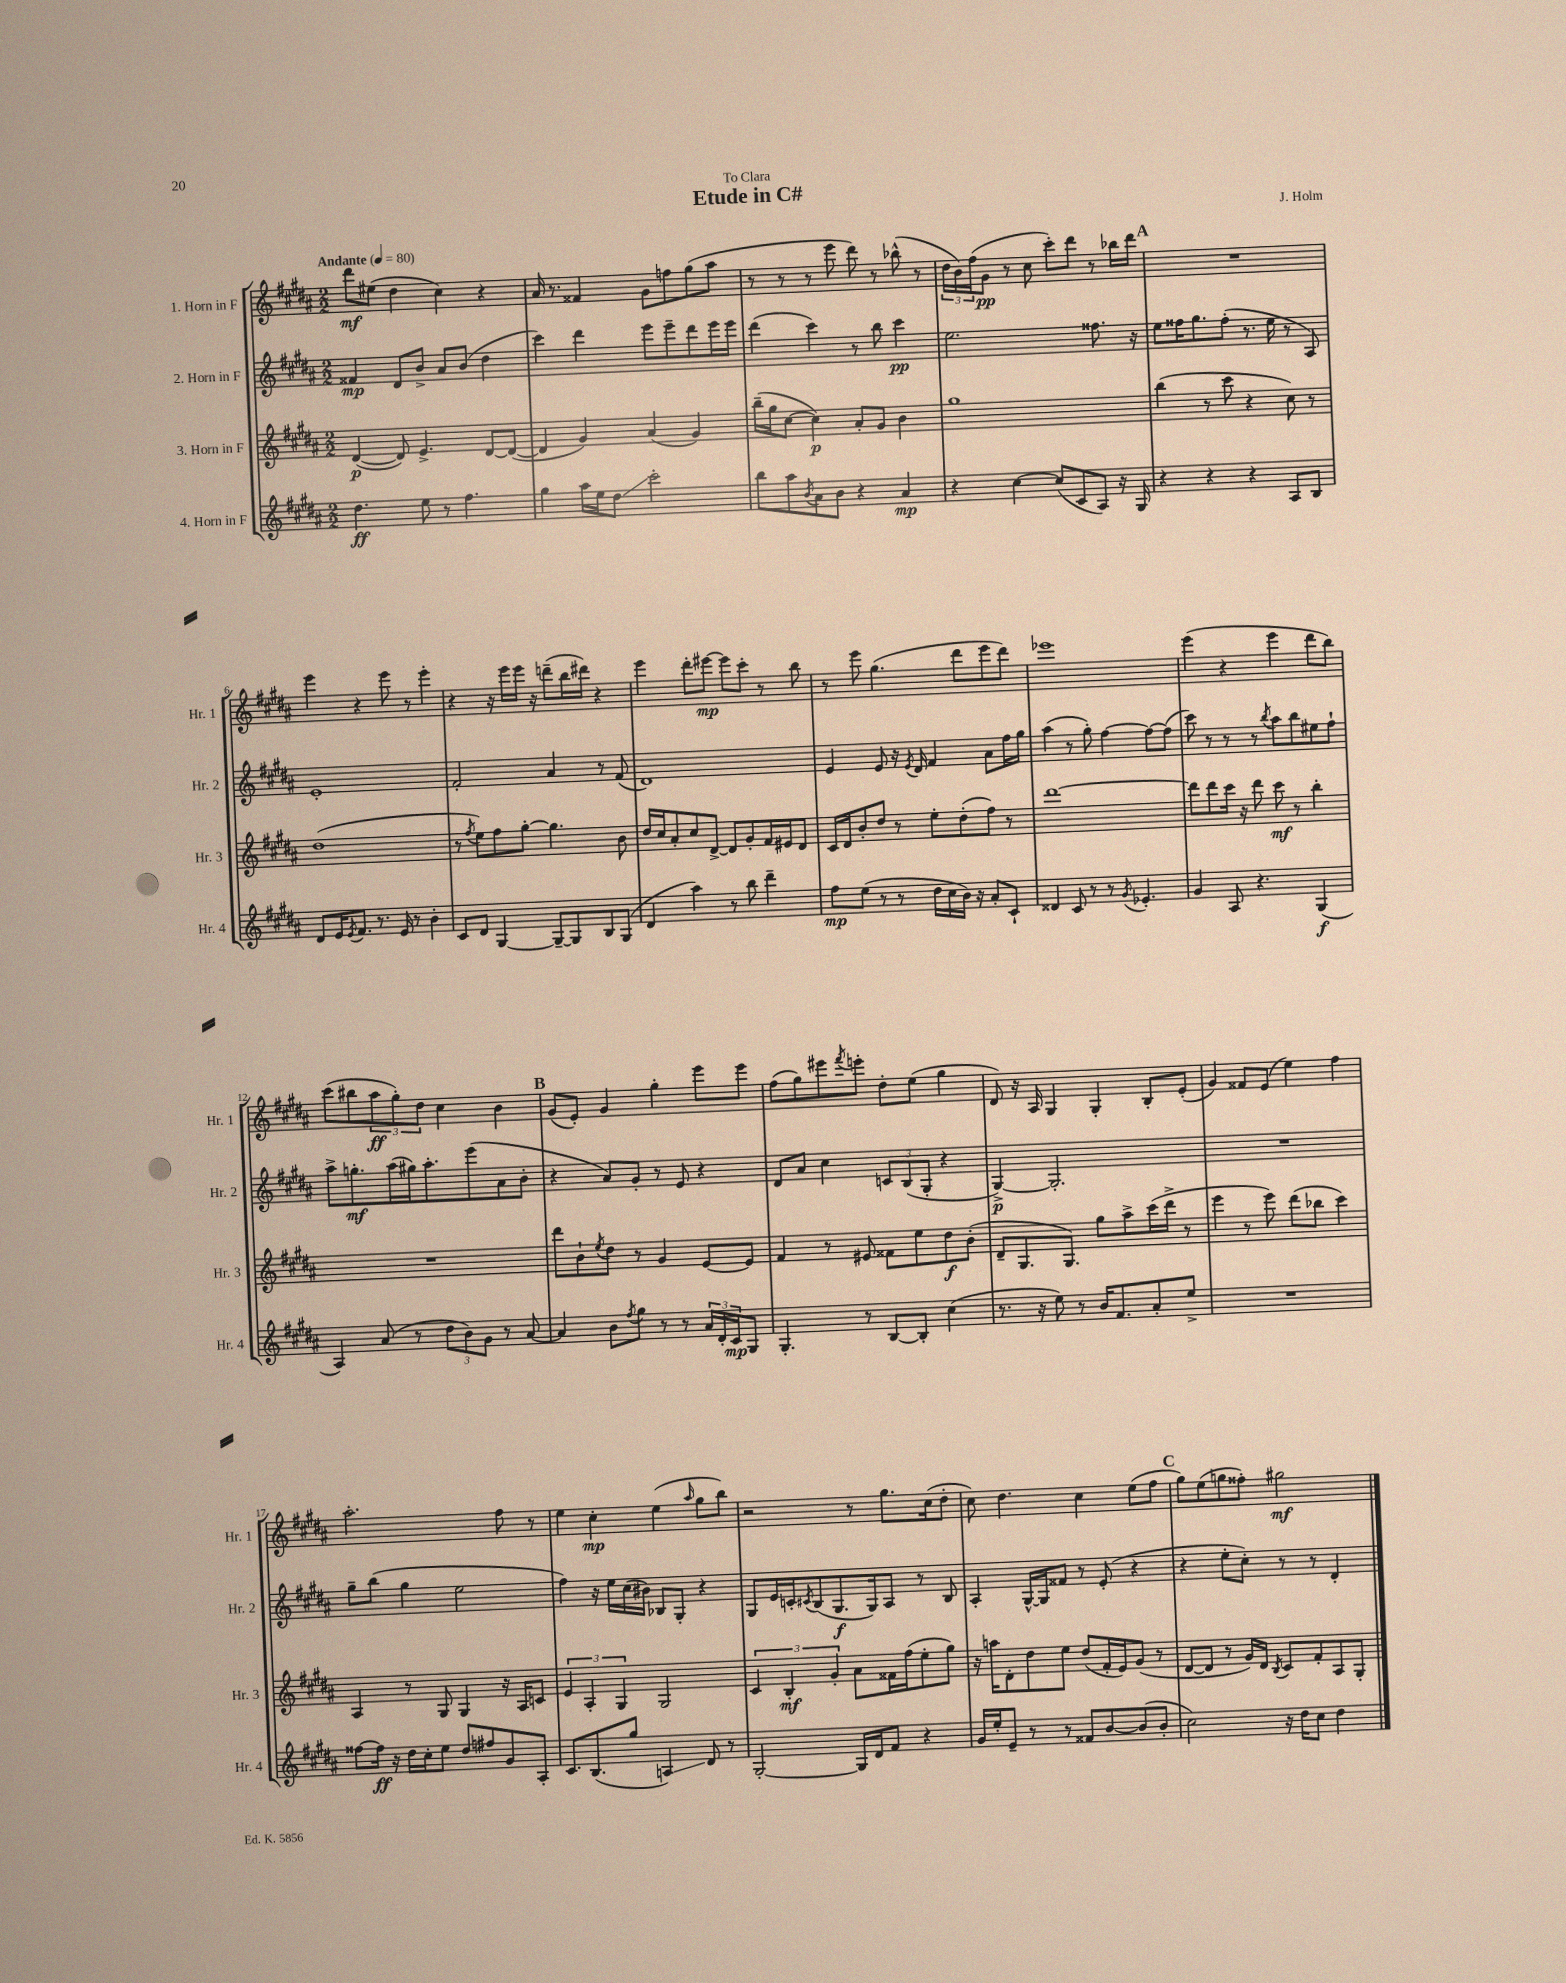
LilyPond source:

\header { title = "Etude in C#" composer = "J. Holm" dedication = "To Clara" }
<<
\new StaffGroup <<
\new Staff = "s0" \with { instrumentName = "1. Horn in F" shortInstrumentName = "Hr. 1" } {
    \clef treble \key b \major \numericTimeSignature \time 2/2 \tempo "Andante" 4 = 80
    dis'''8\mf eis''8( dis''4 cis''4) r4 |
    ais'16 r8. fisis'4 gis'8 f''8 gis''8( ais''8 |
    r8 r8 r8 e'''8 dis'''8) r8 bes''8-^( r8 |
    \tuplet 3/2 { dis''16 b'16) fis''16( } gis'8\pp r8 cis''8 cis'''8-.) dis'''8 r8 bes''16 dis'''16 |
    \mark \markup { \bold "A" } R1 |
    e'''4 r4 e'''8 r8 e'''4-. |
    r4 r16 e'''16 e'''16 r16 d'''8--( b''16 dis'''16) r4 |
    e'''4 dis'''8-. eis'''8~\mp eis'''8 cis'''8-. r8 b''8 |
    r8 e'''8 gis''4.( dis'''8 e'''8 dis'''8) |
    ees'''1 |
    e'''4( r4 e'''4 dis'''8 b''8) |
    cis'''8( bis''8 \tuplet 3/2 { ais''8\ff gis''8-.) dis''8 } cis''4 b'4 |
    \mark \markup { \bold "B" } gis'8( e'8-.) gis'4 gis''4-. e'''8 e'''8 |
    fis''8( gis''8) eis'''8 \acciaccatura { fis'''8 } e'''8-. dis''8-. e''8( gis''4 |
    dis'8) r16 ais16 gis4 gis4-. b8-. e'8-.( |
    gis'4) fisis'8 e'8( e''4) fis''4 |
    ais''2.-. fis''8 r8 |
    e''4 cis''4-.\mp e''4( \grace { ais''16 } gis''8 b''8) |
    r2 r8 gis''8. cis''16( dis''8-. |
    cis''8) dis''4. cis''4 e''8( fis''8 |
    \mark \markup { \bold "C" } gis''8) e''8( g''8 fisis''8-.) gis''2\mf \bar "|." |
}
\new Staff = "s1" \with { instrumentName = "2. Horn in F" shortInstrumentName = "Hr. 2" } {
    \clef treble \key b \major \numericTimeSignature \time 2/2
    fisis'4\mp dis'8 b'8-> ais'8 b'8( dis''4 |
    cis'''4) dis'''4 e'''8 e'''8-- dis'''8 e'''16 e'''16 |
    dis'''4( cis'''4) r8 b''8 cis'''4\pp |
    e''2. fisis''8. r16 |
    \mark \markup { \bold "A" } e''8 fisis''16 gis''8. fisis''8-.( r8. e''16 r8 ais8) |
    e'1-. |
    fis'2-. ais'4 r8 fis'8( |
    dis'1) |
    e'4 e'8 r16 \acciaccatura { e'8 } dis'16 fis'4 ais'8 fis''16 gis''16 |
    ais''4( r8 gis''8-.) fis''4~ fis''8~ fis''8( |
    cis'''8) r8 r8 r8 \acciaccatura { b''8 } ais''8 b''8 eis''8 fis''8-! |
    ais''8-> g''8.-.\mf ais''16( gis''16) ais''8.-. e'''8( ais'8 b'8-. |
    \mark \markup { \bold "B" } r4 ais'8) gis'8-. r8 e'8 r4 |
    dis'8 ais'8 cis''4 \tuplet 3/2 { c'8 b8( gis8-. } r4 |
    gis4~->\p) gis2.-. |
    R1 |
    gis''8-- b''8( gis''4 e''2 |
    fis''4) r16 e''16 cis''16( bis'16) bes8 gis8-. r4 |
    gis8 e'16 c'16-. \acciaccatura { cis'8 } b8( gis8.\f gis16) ais8 r8 b8 |
    ais4-. gis16~-^ gis16 fisis'8 r8 e'8-.( r4 |
    \mark \markup { \bold "C" } r4 e''8-. cis''8-.) r8 r8 dis'4-. \bar "|." |
}
\new Staff = "s2" \with { instrumentName = "3. Horn in F" shortInstrumentName = "Hr. 3" } {
    \clef treble \key b \major \numericTimeSignature \time 2/2
    dis'4~\p( dis'8) e'4.-> dis'8~ dis'8~( |
    dis'4 gis'4) ais'4( gis'4) |
    b''16--( gis''16 cis''8~ cis''4\p) ais'8-. gis'8 b'4 |
    gis''1 |
    \mark \markup { \bold "A" } b''4( r8 cis'''8 r4 cis''8) r8 |
    dis''1( |
    r8 \acciaccatura { fis''8 } e''8) fis''8 gis''8~-. gis''4. b'8 |
    dis''16 cis''16 ais'8-. cis''8 dis'8~-> dis'8 gis'8-. fis'16 eis'16 dis'8 |
    cis'16 dis'16 b'8-. dis''8 r8 e''8-. dis''8-.( fis''8) r8 |
    dis'''1~ |
    dis'''8 dis'''8 cis'''16 r16 dis'''8 cis'''8\mf r8 b''4-. |
    R1 |
    \mark \markup { \bold "B" } dis'''8 b'8-! \acciaccatura { e''8 } dis''8 r8 gis'4 e'8~ e'8 |
    fis'4 r8 eis'8 fisis'8 e''8 dis''8\f b'8-.( |
    dis'8-- gis8. gis8.) gis''8 ais''8-> cis'''16( dis'''16-> r8 |
    e'''4 r8 e'''8) dis'''8( bes''8 cis'''4) |
    ais4 r8 gis8 gis4 r16 ais16 c'8 |
    \tuplet 3/2 { e'4 ais4-. gis4 } gis2 |
    \tuplet 3/2 { cis'4 b4-.\mf gis'4-. } ais'8 fisis'16 fis''16( e''8-. gis''8) |
    r16 a''16 dis'8-. dis''8 e''8 dis''8( fis'16-. e'16) gis'8( r8 |
    \mark \markup { \bold "C" } dis'8~ dis'8 r8 gis'16) dis'16 \acciaccatura { b8 } cis'8 fis'8-. ais8 gis8-. \bar "|." |
}
\new Staff = "s3" \with { instrumentName = "4. Horn in F" shortInstrumentName = "Hr. 4" } {
    \clef treble \key b \major \numericTimeSignature \time 2/2
    dis''4.\ff e''8 r8 fis''4. |
    gis''4 ais''16 e''16 dis''8\glissando cis'''2-. |
    b''8 ais''8 \acciaccatura { b'8 } ais'8 b'8 r4 ais'4\mp |
    r4 cis''4~ cis''8( cis'8 ais8) r16 gis16 |
    \mark \markup { \bold "A" } r4 r4 r4 ais8 b8 |
    dis'8 e'16 \acciaccatura { e'8 } fis'8. r8. e'16 r8 b'4-. |
    cis'8 dis'8 gis4~ gis8~-- gis8 b8 gis8( |
    dis'4 ais''4) r8 b''8 dis'''4-- |
    fis''8\mp e''8( r8 r8 dis''16 cis''16 b'16) r16 ais'8-. cis'8-! |
    disis'4 cis'8 r8 r8 \acciaccatura { gis'8 } ees'4.-. |
    gis'4 ais8 r4. gis4\f( |
    ais4) ais'8( r8 \tuplet 3/2 { dis''8 b'8) gis'8 } r8 ais'8~ |
    \mark \markup { \bold "B" } ais'4 b'8 \acciaccatura { fis''8 } gis''8 r8 r8 \tuplet 3/2 { ais'16 dis'16-. cis'16\mp } gis8 |
    gis4.-. r8 b8~ b8-. cis''4( |
    r8. r16 e''8) r8 b'16 fis'8. ais'8-. e''8-> |
    R1 |
    fisis''8~ fisis''16\ff r16 dis''16 cis''16-. e''8 dis''8 fis''8 gis'8 ais8-. |
    cis'8. b8.( gis''8 a4\glissando) dis'8 r8 |
    gis2~-. gis16 dis'16 fis'8 r4 |
    gis'16 e''16-. e'8-- r8 r8 fisis'8 b'8~ b'8( b'8-. |
    \mark \markup { \bold "C" } cis''2) r16 dis''16 cis''8 dis''4 \bar "|." |
}
>>
>>
